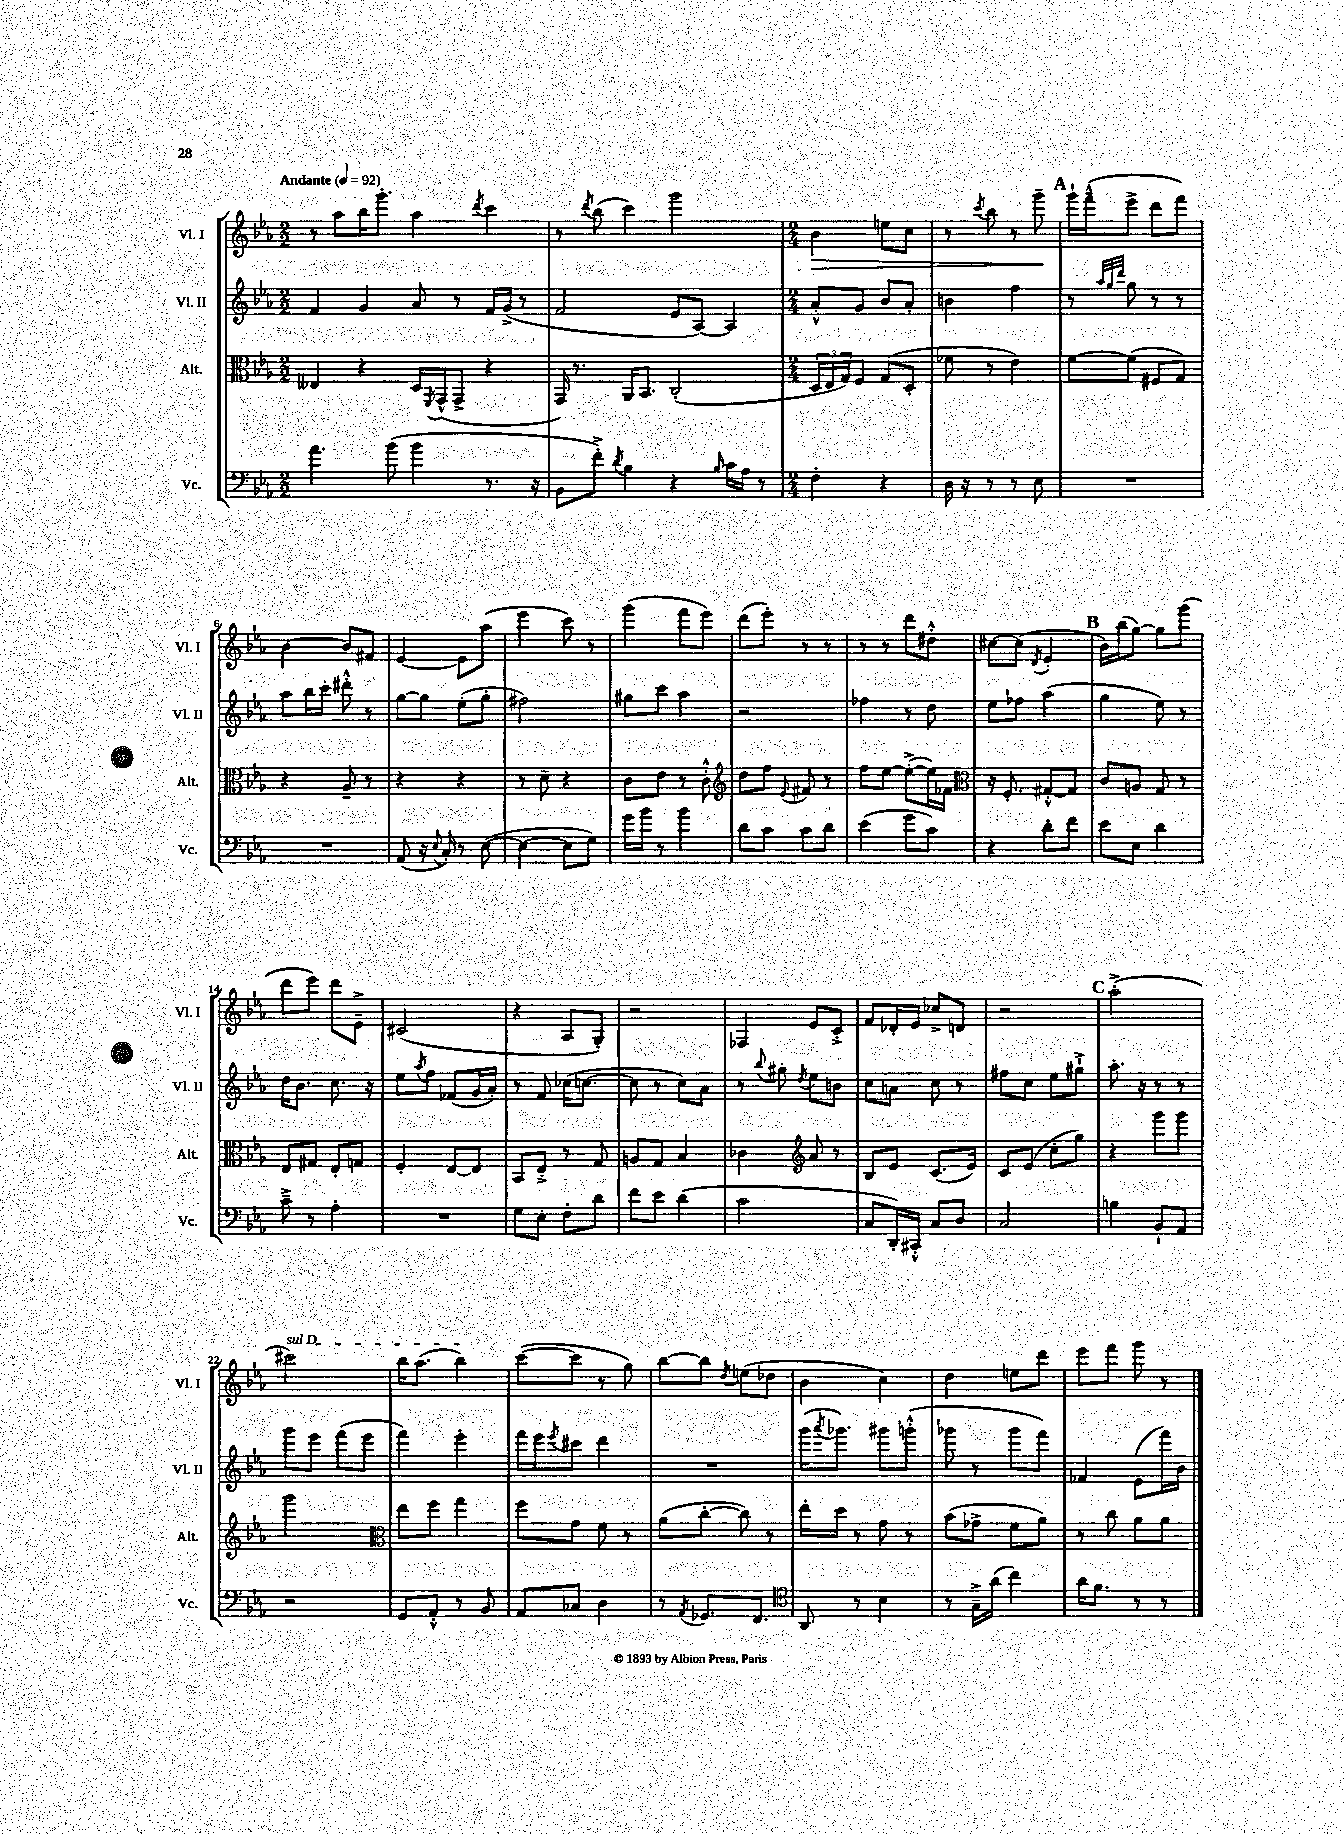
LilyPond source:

<<
\new StaffGroup <<
\new Staff = "s0" \with { instrumentName = "Vl. I" shortInstrumentName = "Vl. I" } {
    \clef treble \key ees \major \numericTimeSignature \time 2/2 \tempo "Andante" 4 = 92
    r8 aes''8 bes''16 g'''8.-. aes''4 \acciaccatura { d'''8 } c'''4 |
    r8 \acciaccatura { d'''8 } bes''8( c'''4) g'''2 |
    \numericTimeSignature \time 2/4 bes'4\> e''8 c''8 |
    r8 \acciaccatura { c'''8 } bes''8 r8 g'''8--\! |
    \mark \markup { \bold "A" } g'''16-! f'''16---^( ees'''8-> d'''8 f'''8) |
    bes'4~ bes'8 fis'8 |
    ees'4~ ees'8 aes''8( |
    ees'''4 c'''8) r8 |
    g'''4( f'''8 ees'''8) |
    d'''8( ees'''8-.) r8 r8 |
    r8 r8 d'''8 dis''8-.-^ |
    cis''8~ cis''8( \acciaccatura { d'8 } ees'4-. |
    \mark \markup { \bold "B" } bes'16) bes''16( g''8~) g''8 g'''8( |
    d'''8 ees'''8) d'''8 ees'8---> |
    cis'2( |
    r4 aes8 g8-.) |
    r2 |
    fes4 ees'8 c'8-.-> |
    f'8 des'16-. ees'16 ces''8-> d'8 |
    r2 |
    \mark \markup { \bold "C" } aes''2-.->( |
    \once \override TextSpanner.bound-details.left.text = \markup { \italic "sul D" } cis'''2\startTextSpan) |
    bes''16 aes''8.( bes''4\stopTextSpan) |
    c'''8~( c'''8 r8 g''8) |
    bes''8~ bes''8 \acciaccatura { d''8 } e''8( des''8 |
    bes'4 c''4) |
    d''4 e''8 d'''8 |
    ees'''8 f'''8 g'''8 r8 \bar "|." |
}
\new Staff = "s1" \with { instrumentName = "Vl. II" shortInstrumentName = "Vl. II" } {
    \clef treble \key ees \major \numericTimeSignature \time 2/2
    f'4 g'4 aes'8 r8 f'16 g'16->( r8 |
    f'2 ees'8 aes8~) aes4 |
    \numericTimeSignature \time 2/4 aes'8-.-^ g'8 bes'8 aes'8-. |
    b'4 f''4 |
    \mark \markup { \bold "A" } r8 \grace { aes''32 g''32 d'''32 } g''8 r8 r8 |
    aes''8 bes''16 c'''16-. dis'''8-.-^ r8 |
    g''8~ g''8 ees''8-.( g''8-. |
    fis''2) |
    gis''8 c'''8 aes''4 |
    r2 |
    fes''4 r8 d''8 |
    ees''8 fes''8 aes''4( |
    \mark \markup { \bold "B" } g''4 ees''8) r8 |
    d''16 bes'8. c''8. r16 |
    ees''8 \acciaccatura { aes''8 } f''8 fes'8( g'16 aes'16-.) |
    r8 f'8 ces''16( c''8.~ |
    c''8 r8 c''8) aes'8 |
    r8 \appoggiatura { bes''8 } gis''8-. \acciaccatura { d''8 } ees''8 b'8 |
    c''8 a'8 c''8 r8 |
    fis''8 c''8 ees''8 gis''8-!-> |
    \mark \markup { \bold "C" } aes''8.-. r16 r8 r8 |
    g'''8 ees'''8 f'''8( ees'''8 |
    f'''4) ees'''4-. |
    f'''16 ees'''16 \acciaccatura { ees'''8 } cis'''8 d'''4 |
    R2 |
    g'''16( \acciaccatura { aes'''8 } ges'''8.) gis'''8 g'''8-.-^( |
    ges'''8 r8 ges'''8 f'''8) |
    fes'4 ees'8( f'''16) bes'16 \bar "|." |
}
\new Staff = "s2" \with { instrumentName = "Alt." shortInstrumentName = "Alt." } {
    \clef alto \key ees \major \numericTimeSignature \time 2/2
    eeses4 r4 d16 \acciaccatura { f,8 } g,16-^( g,8-> r4 |
    g,16) r8. aes,16 bes,8. c2-.( |
    \numericTimeSignature \time 2/4 \tuplet 3/2 { d16 ees16 g16) } f8 g8( d8-. |
    fes'8 r8 ees'4) |
    \mark \markup { \bold "A" } f'8~ f'8( fis8 g8) |
    r4 aes8-- r8 |
    r4 r4 |
    r8 d'8-- r4 |
    c'8 ees'8 r8 c'8-.-^ |
    \clef treble d''8 f''8 \appoggiatura { ees'8 } fis'8 r8 |
    f''8 ees''8~ ees''8~-.->( ees''16) fes'16 |
    \clef alto r16 f8.-. gis8~-.-^ gis8 |
    \mark \markup { \bold "B" } c'8 a8 g8 r8 |
    ees8 gis8 ees8-. g8 |
    f4-. ees8~ ees8 |
    bes,8 ees8-.-> r8 g8 |
    a8 g8 bes4 |
    ces'4 \clef treble aes'8 r8 |
    bes8 ees'8 c'8.( ees'16) |
    c'8 ees'8( c''8-. g''8) |
    \mark \markup { \bold "C" } r4 g'''8 g'''8 |
    g'''2 |
    \clef alto ees''8 f''8 g''4 |
    f''8 g'8 f'8 r8 |
    aes'8( c''8~-. c''8) r8 |
    ees''16-. d''16 r8 g'8 r8 |
    bes'8( ges'8-> f'8 aes'8) |
    r8 c''8 aes'8 aes'8 \bar "|." |
}
\new Staff = "s3" \with { instrumentName = "Vc." shortInstrumentName = "Vc." } {
    \clef bass \key ees \major \numericTimeSignature \time 2/2
    aes'4. bes'8( bes'4 r8. r16 |
    bes,8 f'8-.->) \acciaccatura { d'8 } bes4 r4 \grace { bes16 } c'16 aes16 r8 |
    \numericTimeSignature \time 2/4 f4-. r4 |
    d16 r16 r8 r8 ees8 |
    \mark \markup { \bold "A" } R2 |
    R2 |
    aes,8( r16 \appoggiatura { ees8 } c16-.) r8 ees8~( |
    ees4~ ees8 g8) |
    g'16 bes'16 r8 bes'4 |
    d'8 c'8 c'8 d'8 |
    ees'4( g'8 c'8) |
    r4 d'8-. f'8 |
    \mark \markup { \bold "B" } ees'8 ees8 d'4 |
    c'8---> r8 aes4-. |
    R2 |
    g8 ees8-. f8-. d'8 |
    f'8 ees'8 d'4( |
    c'2 |
    c8 d,16-.) cis,16-.-^ c8 d8 |
    c2 |
    \mark \markup { \bold "C" } b4 bes,8-! aes,8 |
    r2 |
    g,8 aes,8-.-^ r8 bes,8 |
    aes,8 ces8 d4 |
    r8 \acciaccatura { aes,8 } ges,8. f,8. |
    \clef tenor aes,8 r8 bes4 |
    r8 g16---> aes'16( c''4) |
    aes'16 f'8. r8 r8 \bar "|." |
}
>>
>>
